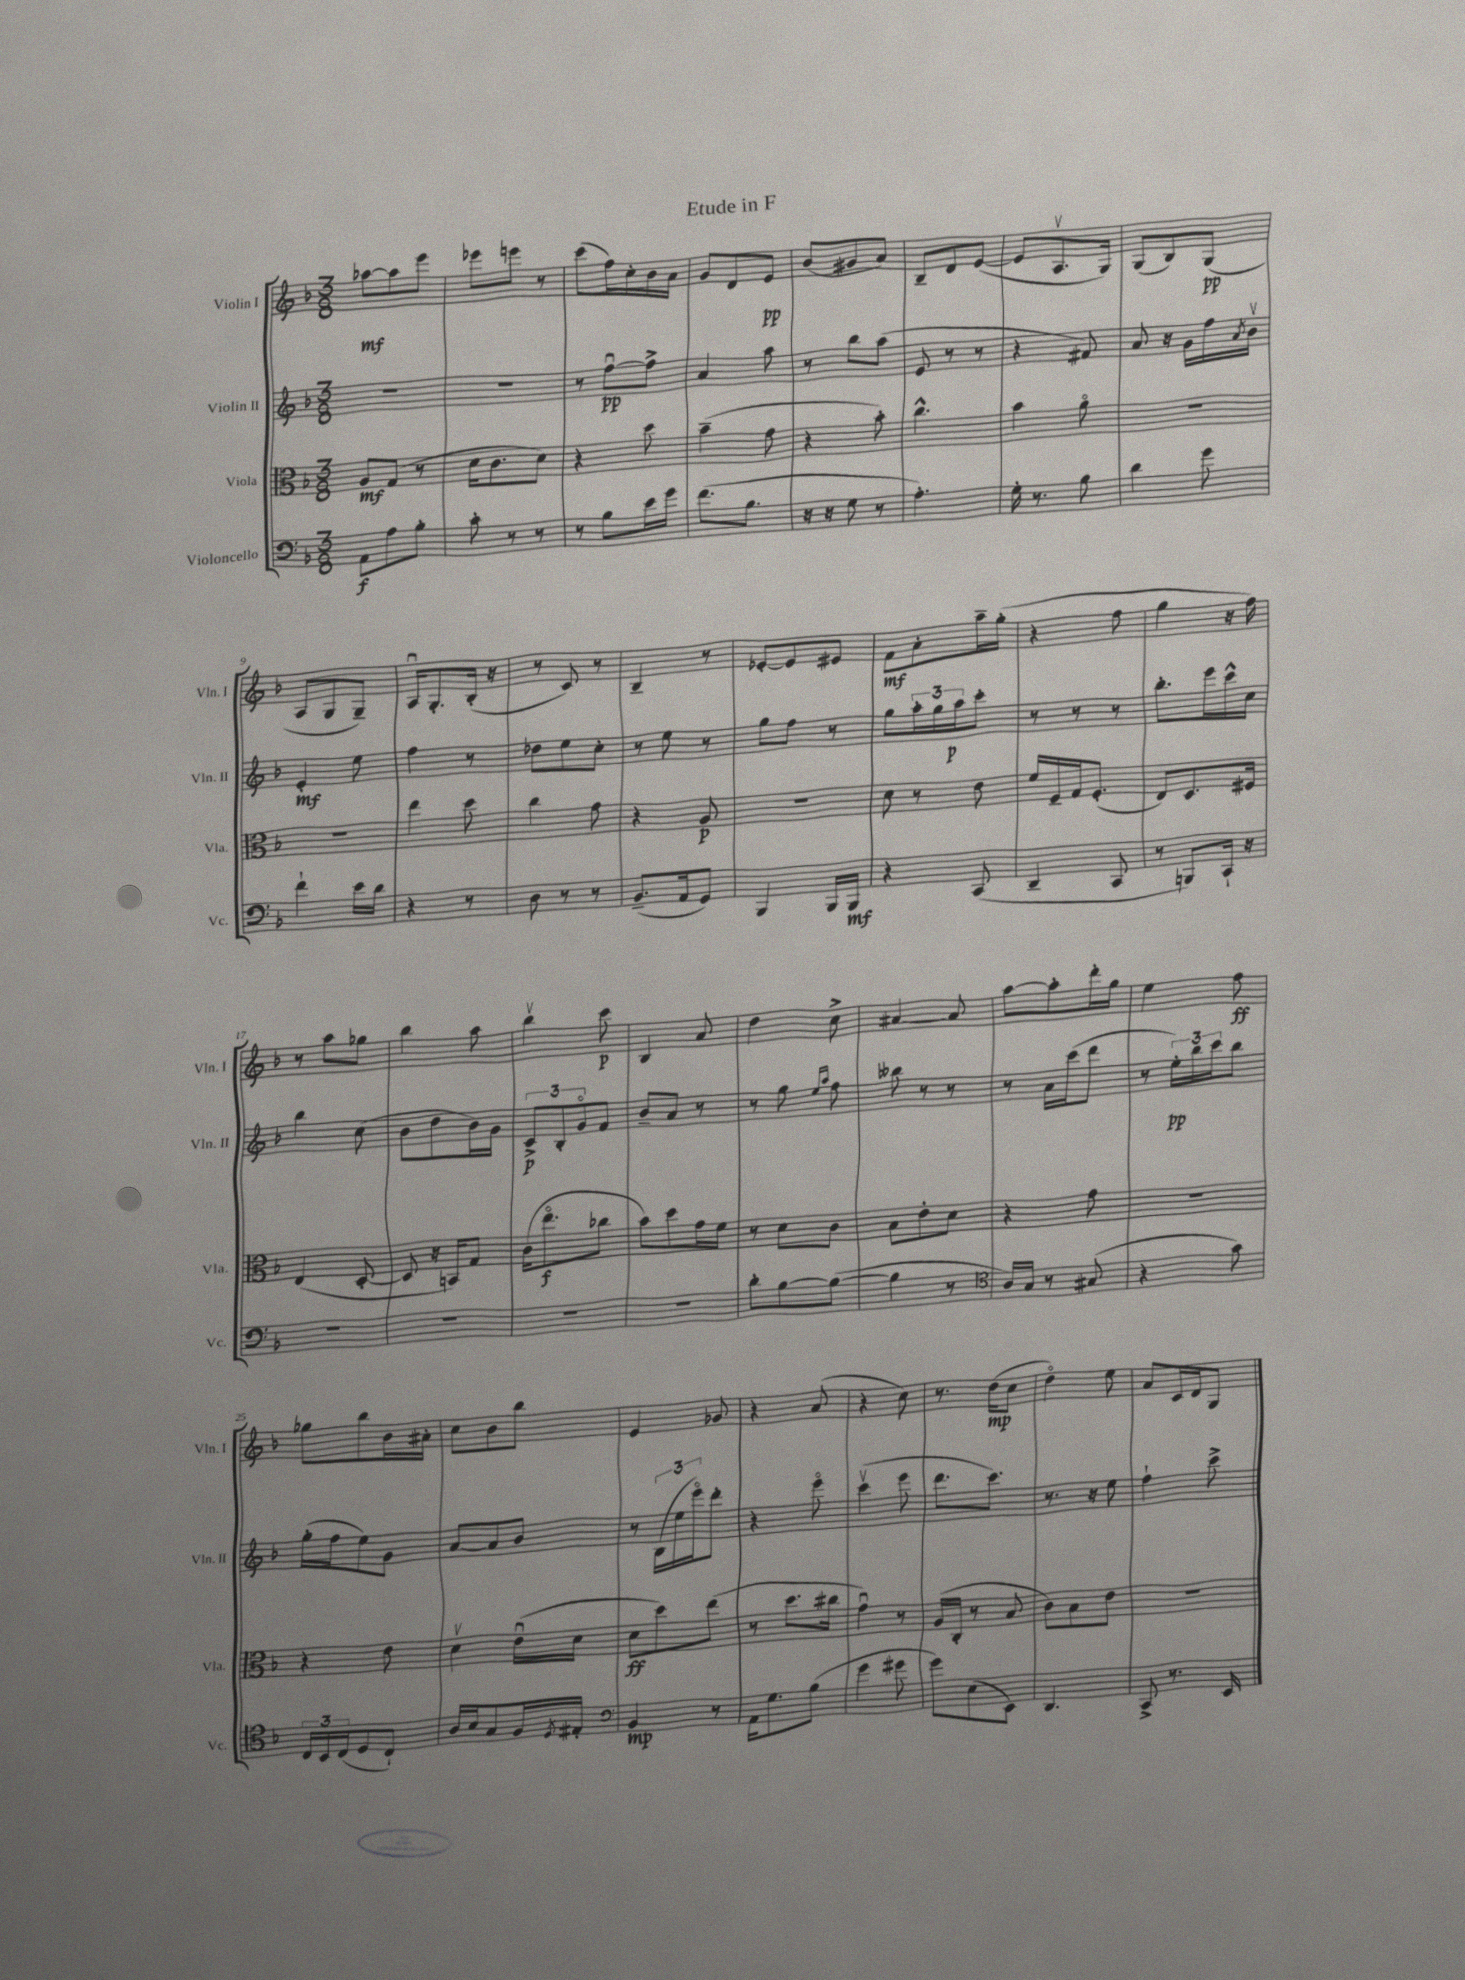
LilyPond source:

\header { title = "Etude in F" }
<<
\new StaffGroup <<
\new Staff = "s0" \with { instrumentName = "Violin I" shortInstrumentName = "Vln. I" } {
    \clef treble \key f \major \numericTimeSignature \time 3/8
    aes''8~\mf aes''8 e'''8 |
    ees'''8 e'''8 r8 |
    c'''8( f''16) c''16-. bes'16 a'16 |
    g'8 d'8 e'8\pp |
    bes'8( gis'8 a'8) |
    bes8-- d'8 e'8~( |
    e'8 a8.\upbow g16) |
    g8( bes8) g8\pp( |
    a8 g8 g8--) |
    a16\downbow g8.-. bes16-.( r16 |
    r8 c'8) r8 |
    bes4-- r8 |
    ees'8~-. ees'8 eis'8 |
    f'8\mf a'8-. a''16-- g''16-.( |
    r4 f''8 |
    g''4 r16 f''16) |
    r8 a''8 ges''8 |
    bes''4 a''8 |
    bes''4\upbow c'''8\p |
    bes4 a'8 |
    d''4 c''8-> |
    ais'4~ ais'8 |
    a''8~ a''8-. d'''16-. g''16 |
    e''4 f''8\ff |
    ges''8 bes''8 bes'16 ais'16-. |
    c''8 bes'8 bes''8 |
    e'4 ges'8 |
    r4 a'8( |
    r4 c''8) |
    r8. d''16\mp( c''8 |
    d''4\flageolet) e''8 |
    a'8 c'16 d'16 g8 \bar "|." |
}
\new Staff = "s1" \with { instrumentName = "Violin II" shortInstrumentName = "Vln. II" } {
    \clef treble \key f \major \numericTimeSignature \time 3/8
    R4. |
    R4. |
    r8 f''8~\downbow\pp f''8-> |
    a'4 a''8 |
    r8 bes''8 a''8( |
    e'8 r8 r8 |
    r4 fis'8) |
    a'8 r16 g'16 f''16 \acciaccatura { a'8 } bes'16\upbow |
    e'4-.\mf e''8 |
    f''4 r8 |
    des''8 e''8 c''8-. |
    r8 e''8 r8 |
    g''8 f''8 r8 |
    g''8 \tuplet 3/2 { a''16-. g''16 a''16\p } c'''8-. |
    r8 r8 r8 |
    bes''8.-. e'''16 c'''16-^ c''16 |
    bes''4 c''8( |
    bes'8 d''8 bes'16) g'16 |
    \tuplet 3/2 { c'8->\p bes8-. g'8\flageolet } f'8 |
    bes'8-- a'8 r8 |
    r8 g''8 \grace { e''16 a''16 } f''8 |
    beses''8 r8 r8 |
    r8 a'16 c'''16( d'''8 |
    r8 \tuplet 3/2 { e''16-.\pp) bes''16 c'''16 } bes''8 |
    g''16-.( f''16 e''8) g'8 |
    a'8~ a'8 bes'8 |
    r8 \tuplet 3/2 { bes16( e''16 e'''16\flageolet) } d'''8-. |
    r4 e'''8\flageolet |
    c'''4\upbow( e'''8 |
    d'''8. c'''8.) |
    r8. r16 e''8 |
    f''4-! c'''8-> \bar "|." |
}
\new Staff = "s2" \with { instrumentName = "Viola" shortInstrumentName = "Vla." } {
    \clef alto \key f \major \numericTimeSignature \time 3/8
    a8\mf g8( r8 |
    d'16 c'8. d'8) |
    r4 d''8 |
    bes'4--( g'8 |
    r4 bes'8-.) |
    c''4.-^ |
    bes'4 a'8\flageolet |
    R4. |
    R4. |
    e''4 d''8 |
    c''4 g'8 |
    r4 a8\p |
    R4. |
    d'8 r8 e'8 |
    f'16 f16-- g16 f8.-.( |
    e8) d8. fis16 |
    e4( d8~-. |
    d8 r16 b,16) g8 |
    c'16( e''8.\flageolet\f ces''8 |
    bes'8) d''8 g'16 f'16 |
    r8 d'8 c'8 |
    bes8 e'8-. d'8 |
    r4 g'8 |
    R4. |
    r4 e'8 |
    d'4\upbow e'16\downbow( d'16 |
    d'8\ff d''8) e''8( |
    r8 d''8. cis''16 |
    g'4\downbow) r8 |
    a16( c16-. r8 bes8 |
    c'8) bes8 e'8 |
    R4. \bar "|." |
}
\new Staff = "s3" \with { instrumentName = "Violoncello" shortInstrumentName = "Vc." } {
    \clef bass \key f \major \numericTimeSignature \time 3/8
    a,8\f a8 bes8-. |
    c'8-. r8 r8 |
    r8 bes8 e'16 g'16 |
    f'8.( bes8. |
    r16 r16 g8 r8 |
    a4.-.) |
    g16-. r8. bes8 |
    d'4 g'8 |
    f'4-! e'16 d'16 |
    r4 r8 |
    d8 r8 r8 |
    bes,8.--( a,16 g,8) |
    bes,,4 bes,,16 bes,,16\mf |
    r4 c,8( |
    d,4-- c,8 |
    r8 b,,8) c,16-! r16 |
    R4. |
    R4. |
    R4. |
    R4. |
    d'8-. bes8~ bes8~( |
    bes4 r8 |
    \clef tenor a16) g16 r8 gis8( |
    r4 g'8) |
    \tuplet 3/2 { c16 bes,16 c16( } d8 c8-!) |
    a16 bes16 g8 f16 \acciaccatura { d8 } eis16-. |
    \clef bass bes,4\mp r8 |
    a,16 g8. bes8( |
    g'4 gis'8 |
    g'8) e8( e,8) |
    d,4. |
    c,8-> r8. e,16 \bar "|." |
}
>>
>>
